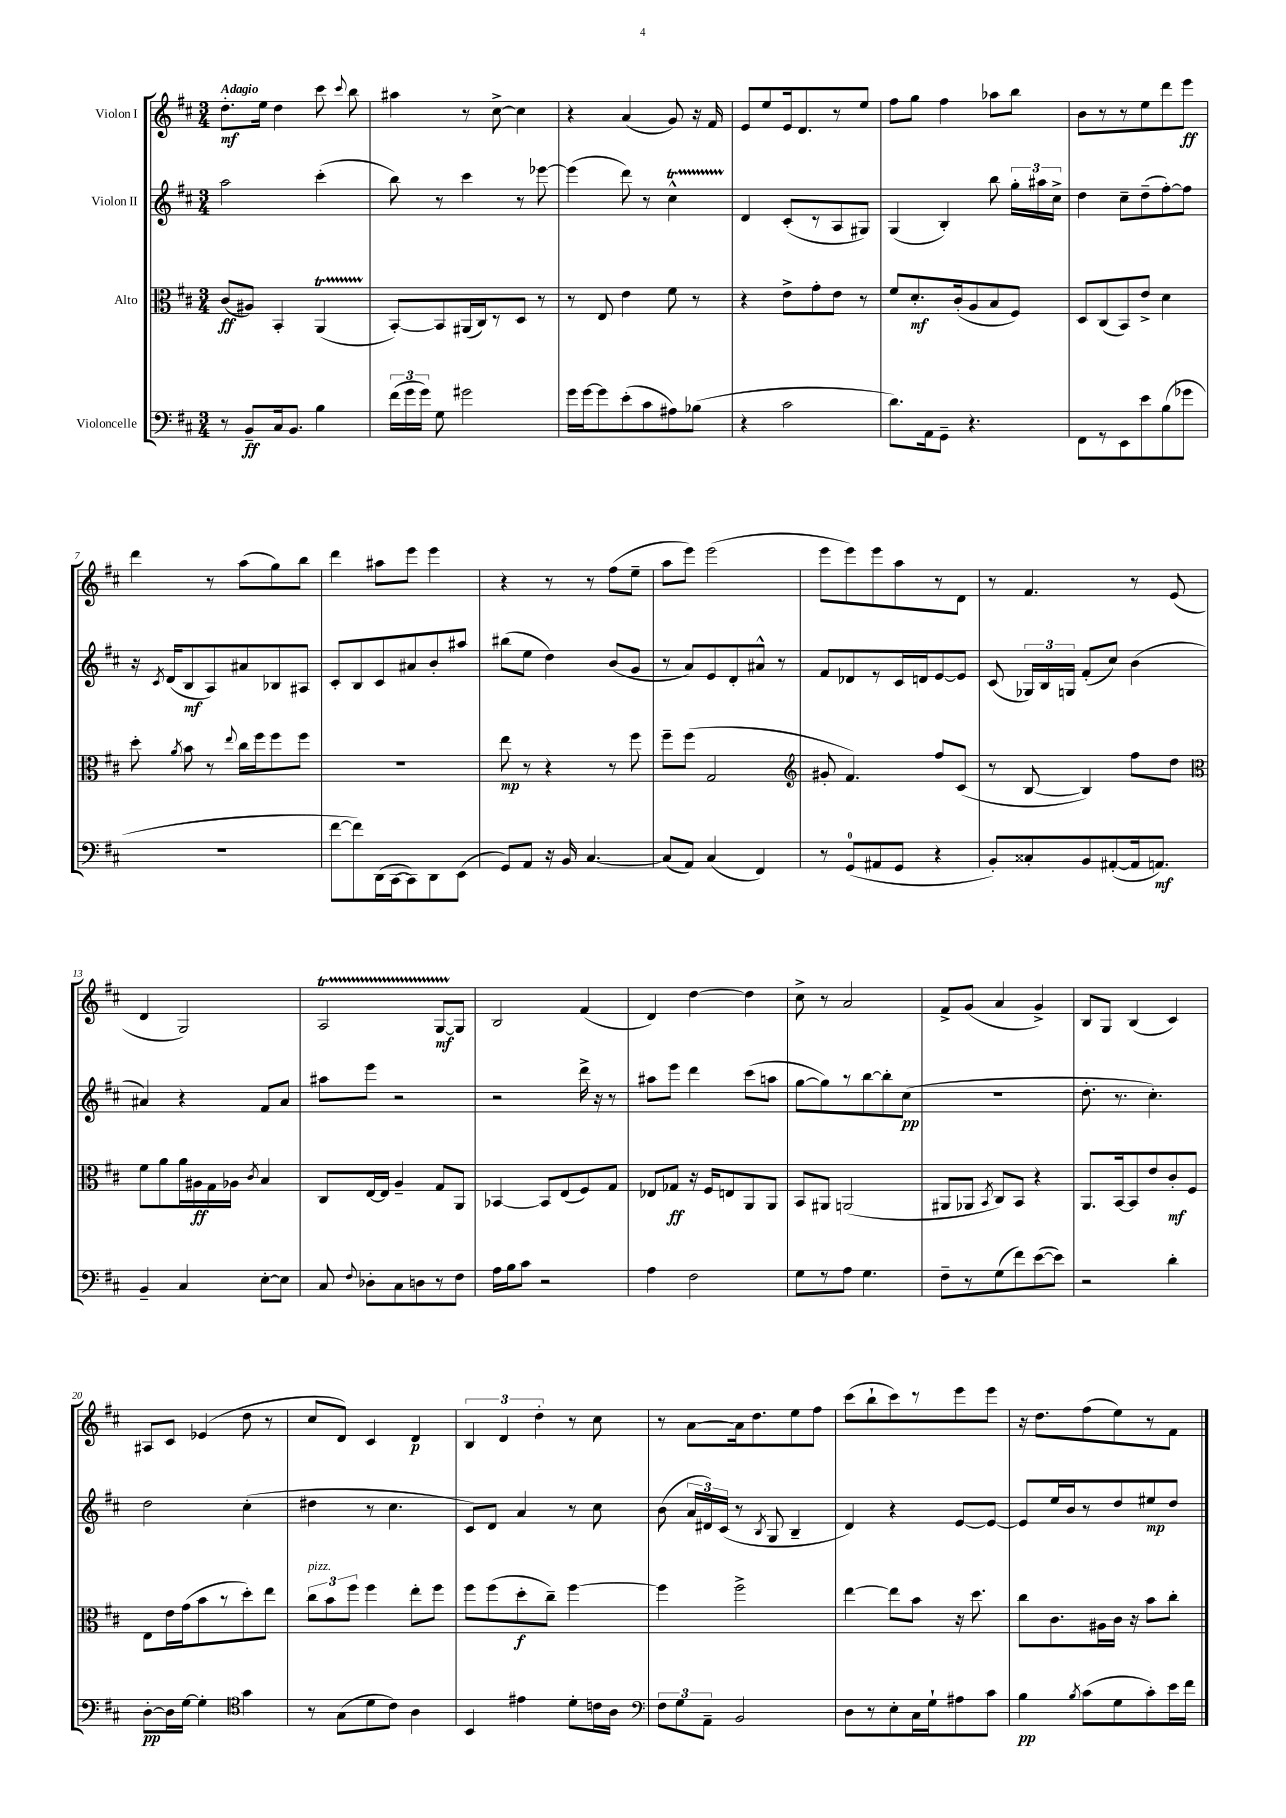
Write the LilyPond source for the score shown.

<<
\new StaffGroup <<
\new Staff = "s0" \with { instrumentName = "Violon I" } {
    \clef treble \key d \major \numericTimeSignature \time 3/4 \tempo "Adagio"
    \autoBeamOff d''8.[-.\mf e''16] d''4 cis'''8 \appoggiatura { cis'''8 } b''8 |
    ais''4 r8 cis''8~-> cis''4 |
    r4 a'4( g'8) r16 fis'16 |
    e'8[ e''8 e'16 d'8. r8 e''8] |
    fis''8[ g''8] fis''4 aes''8[ b''8] |
    b'8[ r8 r8 e''8 d'''8 e'''8]\ff |
    d'''4 r8 a''8[( g''8) b''8] |
    d'''4 ais''8[ e'''8] e'''4 |
    r4 r8 r8 fis''8[( e''8]-- |
    a''8[ e'''8]) e'''2( |
    e'''8[ e'''8) e'''8 a''8 r8 d'8] |
    r8 fis'4. r8 e'8( |
    d'4 g2) |
    a2\startTrillSpan g8[~\mf g8]\stopTrillSpan |
    b2 fis'4( |
    d'4) d''4~ d''4 |
    cis''8-> r8 a'2 |
    fis'8[-> g'8]( a'4 g'4->) |
    b8[ g8] b4( cis'4) |
    ais8[ cis'8] ees'4( d''8 r8 |
    cis''8[ d'8]) cis'4 d'4\p |
    \tuplet 3/2 { b4 d'4 d''4-. } r8 cis''8 |
    r8 a'8[~ a'16 d''8. e''8 fis''8] |
    cis'''8[( b''8-! cis'''8) r8 e'''8 e'''8] |
    r16 d''8.[ fis''8( e''8) r8 fis'8] \bar "|." |
}
\new Staff = "s1" \with { instrumentName = "Violon II" } {
    \clef treble \key d \major \numericTimeSignature \time 3/4
    \autoBeamOff a''2 cis'''4-.( |
    b''8) r8 cis'''4 r8 ees'''8~ |
    ees'''4( d'''8) r8 cis''4-^\startTrillSpan |
    d'4\stopTrillSpan cis'8[-.( r8 a8 gis8]) |
    g4( b4-.) b''8 \tuplet 3/2 { g''16[-. ais''16 cis''16]-> } |
    d''4 cis''8[-- d''8--( fis''8~-.) fis''8] |
    r16 \acciaccatura { cis'8 } d'16[( b8\mf a8) ais'8 bes8 ais8] |
    cis'8[-. b8 cis'8 ais'8 b'8-. ais''8] |
    bis''8[( e''8] d''4) b'8[( g'8] |
    r8 a'8[) e'8 d'8-. ais'8]-^ r8 |
    fis'8[ des'8 r8 cis'16 d'16 e'8~ e'8] |
    cis'8( \tuplet 3/2 { ges16[) b16 g16] } fis'8[-.( cis''8]) b'4( |
    ais'4) r4 fis'8[ ais'8] |
    ais''8[ e'''8] r2 |
    r2 d'''16-> r16 r8 |
    ais''8[ e'''8] d'''4 cis'''8[( a''8] |
    g''8[~ g''8) r8 b''8~ b''8-. cis''8]\pp( |
    R2. |
    d''8.-. r8. cis''4.-.) |
    d''2 cis''4-.( |
    dis''4 r8 cis''4. |
    cis'8[) d'8] a'4 r8 cis''8 |
    b'8( \tuplet 3/2 { a'16[ dis'16) cis'16]( } r8 \acciaccatura { b8 } g8 b4-- |
    d'4) r4 e'8[~ e'8]~ |
    e'8[ e''16 b'16 r8 d''8 eis''8\mp d''8] \bar "|." |
}
\new Staff = "s2" \with { instrumentName = "Alto" } {
    \clef alto \key d \major \numericTimeSignature \time 3/4
    \autoBeamOff cis'8[\ff( ais8]) b,4-. a,4\startTrillSpan( |
    b,8[~-.\stopTrillSpan) b,8 ais,16( cis16) r8 d8] r8 |
    r8 e8 e'4 fis'8 r8 |
    r4 e'8[-> g'8-. e'8] r8 |
    fis'8[ d'8.-.\mf cis'16-.( a8 b8 fis8]) |
    d8[ cis8( b,8) e'8]-> d'4 |
    d''8-. \acciaccatura { a'8 } b'8 r8 \appoggiatura { e''8 } cis''16[ fis''16 fis''8 fis''8] |
    R2. |
    e''8\mp r8 r4 r8 fis''8 |
    fis''8[-- fis''8]( g2 |
    \clef treble gis'8-. fis'4.) fis''8[ cis'8]( |
    r8 b8~ b4) fis''8[ d''8] |
    \clef alto fis'8[ a'8 a'16 ais16\ff g16 aes16] \acciaccatura { cis'8 } b4 |
    cis8[ e16~ e16] a4-- g8[ a,8] |
    bes,4~ bes,8[ e8( fis8) g8] |
    ees8[ ges8]\ff r16 fis16[ e8 a,8 a,8] |
    b,8[ ais,8] a,2( |
    ais,8[ aes,8] \acciaccatura { b,8 } cis8[) b,8] r4 |
    a,8.[ b,16~ b,8 e'8 cis'8-.\mf fis8] |
    e8[ e'16 g'16( b'8 r8 d''8-.) e''8] |
    \tuplet 3/2 { cis''8[^\markup { \italic "pizz." } b'8 fis''8] } fis''4 e''8[-. fis''8] |
    fis''8[ fis''8( d''8-.\f cis''8]--) fis''4~ |
    fis''4 fis''2-> |
    e''4~ e''8[ b'8] r16 d''8. |
    cis''8[ cis'8. ais16 cis'16] r16 b'8[ cis''8]-. \bar "|." |
}
\new Staff = "s3" \with { instrumentName = "Violoncelle" } {
    \clef bass \key d \major \numericTimeSignature \time 3/4
    \autoBeamOff r8 b,8[--\ff cis16 b,8.] b4 |
    \tuplet 3/2 { fis'16[( g'16 g'16]) } g8 gis'2 |
    g'16[ g'16~ g'8 e'8-.( cis'8 ais8) bes8]( |
    r4 cis'2 |
    d'8.[) a,16 g,8]-- r4. |
    fis,8[ r8 e,8 e'8 b8( ges'8] |
    R2. |
    fis'8[~ fis'8) d,16( cis,16~ cis,8) d,8 e,8]( |
    g,8[) a,8] r16 b,16 cis4.~ |
    cis8[( a,8]) cis4( fis,4) |
    r8 g,8[-0( ais,8 g,8] r4 |
    b,8[-.) cisis8-. b,8 ais,8~-.( ais,16 a,8.]\mf) |
    b,4-- cis4 e8[~-. e8] |
    cis8 \appoggiatura { fis8 } des8[-. cis8 d8 r8 fis8] |
    a16[ b16 cis'8] r2 |
    a4 fis2 |
    g8[ r8 a8] g4. |
    fis8[-- r8 g8( fis'8) e'8~( e'8]) |
    r2 d'4-. |
    d8[~-.\pp d16 g16]~ g4-. \clef tenor g'4 |
    r8 g8[( d'8 cis'8]) a4 |
    b,4 eis'4 d'8[-. c'16 a16] |
    \clef bass \tuplet 3/2 { fis8[ g8 a,8]-- } b,2 |
    d8[ r8 e8-. cis16 g16-! ais8 cis'8] |
    b4\pp \acciaccatura { b8 } cis'8[( g8 cis'8-.) e'16 fis'16] \bar "|." |
}
>>
>>
